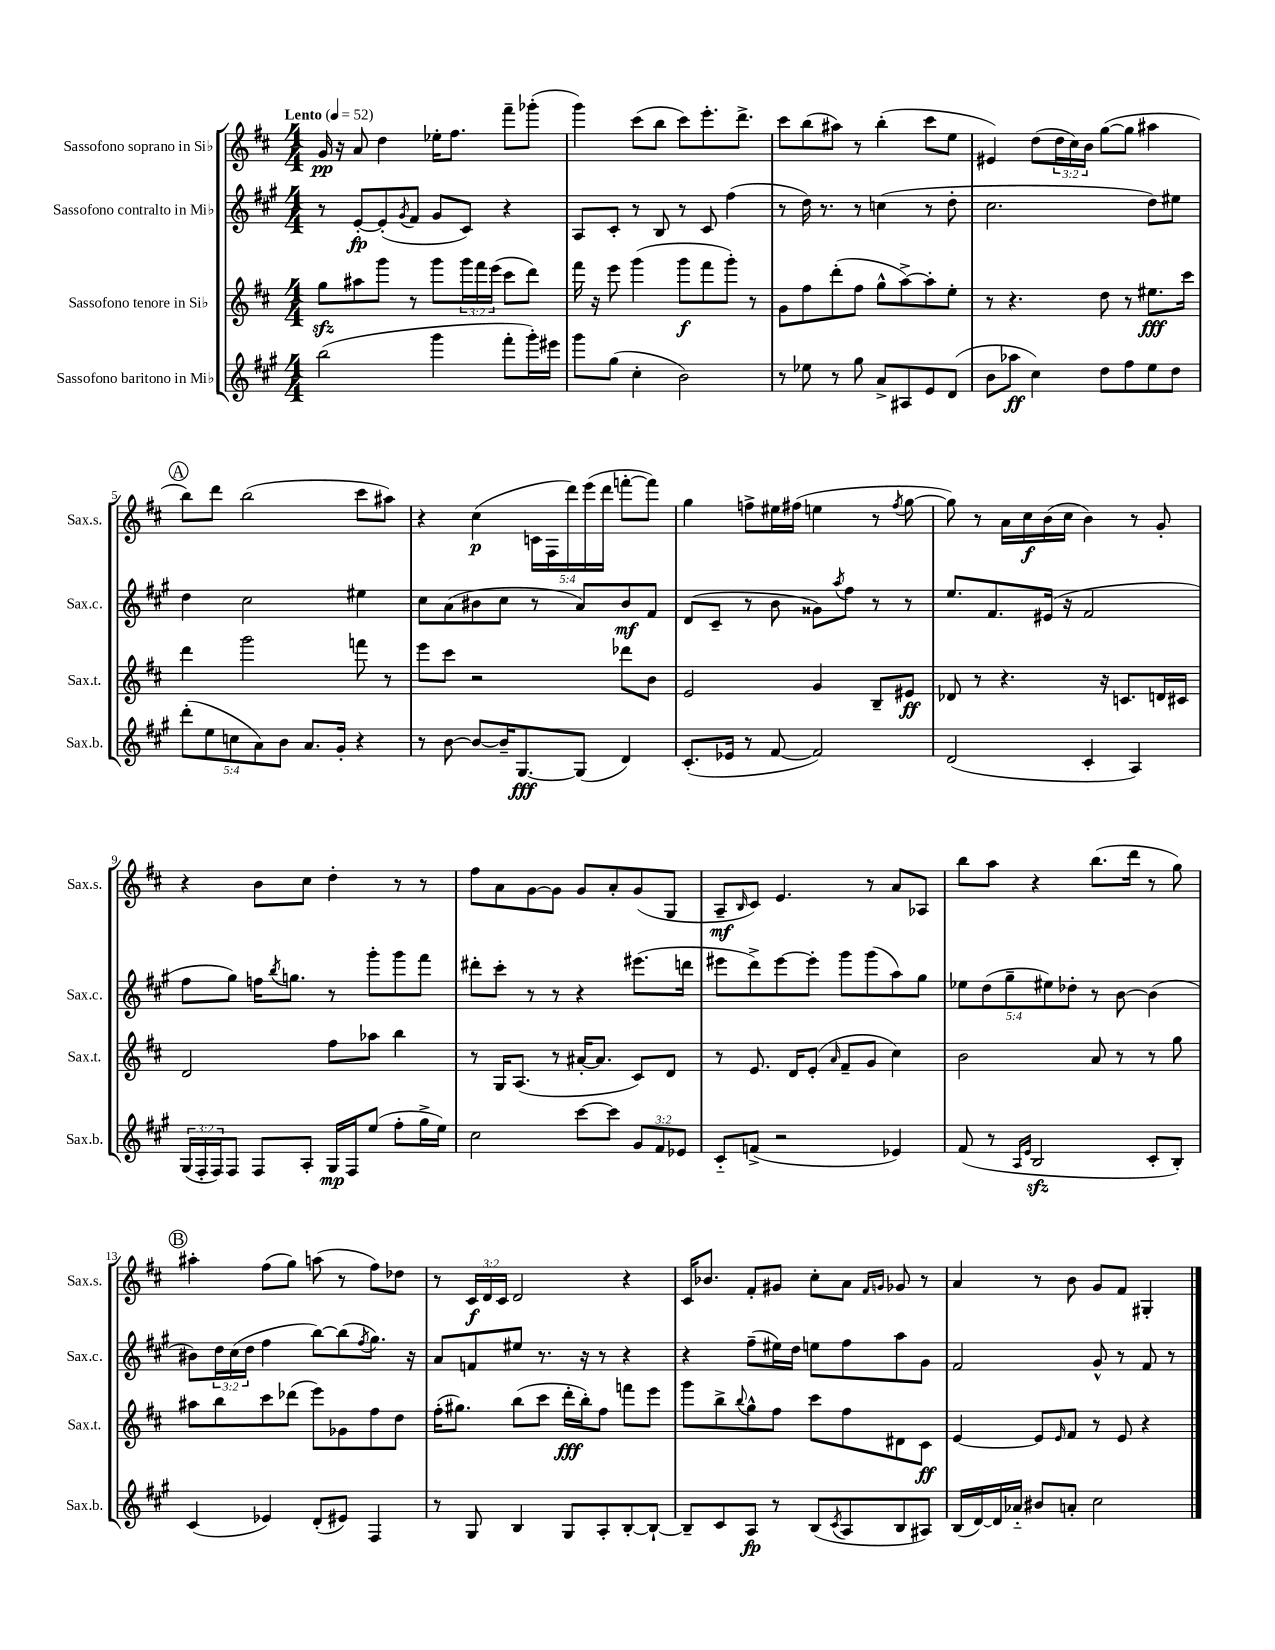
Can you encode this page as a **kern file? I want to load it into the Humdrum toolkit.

**kern	**kern	**kern	**kern
*staff4	*staff3	*staff2	*staff1
*clefG2	*clefG2	*clefG2	*clefG2
*k[f#c#g#]	*k[f#c#]	*k[f#c#g#]	*k[f#c#]
*M4/4	*M4/4	*M4/4	*M4/4
*MM52	*MM52	*MM52	*MM52
(2bb	8gg	8r	16g
.	.	.	16r
.	8aa#	[8e'	8a
.	8ggg	(8e']	4dd
.	.	8qg#	.
.	8r	8f#	.
4ggg#	8ggg	8g#	16ee-'
.	.	.	8.ff#
.	24ggg	8c#)	.
.	24fff#	.	.
.	(24eee	.	.
8fff#'	8ccc#	4r	8fff#~
16ggg#')	8ddd)	.	(8ggg-'
16eee#	.	.	.
=	=	=	=
8ggg#	16fff#	8A	4ggg)
.	16r	.	.
(8gg#	8eee	8c#'	.
4cc#'	(4ggg	8r	(8ccc#
.	.	8B	8bb
2b)	8ggg	8r	8ccc#)
.	8fff#	8c#	8.eee'
.	8ggg')	(4ff#	.
.	.	.	8.ddd^
.	8r	.	.
=	=	=	=
8r	8g	8r	8ccc#
8ee-	8ff#	16dd)	(8bb
.	.	8.r	.
8r	(8ddd'	.	8aa#)
8gg#	8ff#	8r	8r
8a^	8gg^^	(4cc	(4bb'
8A#	[8aa^)	.	.
8e	8aa']	8r	8ccc#
(8d	8ee'	8dd'	8ee
=	=	=	=
8b	8r	2.cc#	4e#)
8aa-	4.r	.	.
4cc#)	.	.	(8dd
.	.	.	24dd
.	.	.	24cc#)
.	.	.	24b
8dd	8dd	.	([8gg
8ff#	8r	.	8gg]
8ee	8.ee#	8dd)	4aa#
8dd	.	8ee#	.
.	16ccc#	.	.
=	=	=	=
(10ddd'	4ddd	4dd	8bb)
10ee	.	.	.
.	.	.	8ddd
10cc	.	.	.
.	2ggg	2cc#	(2bb
10a)	.	.	.
10b	.	.	.
8.a	.	.	.
16g#'	.	.	.
4r	8fff	4ee#	8ccc#
.	8r	.	8aa#)
=	=	=	=
8r	8eee	8cc#	4r
[8b	8ccc#	(8a	.
8b_	2r	8b#	(4cc#
16b~]	.	8cc#	.
[8.G#	.	.	.
.	.	8r	20c
.	.	.	20F#
.	.	.	20ddd)
(8G#]	.	8a)	.
.	.	.	(20eee
.	.	.	20ddd
4d)	8ddd-	8b#	[8fff'
.	8b	8f#	8fff])
=	=	=	=
(8.c#'	2e	(8d	4gg
.	.	8c#~	.
16e-	.	.	.
8r	.	8r	8ff^
[8f#	.	8b	16ee#
.	.	.	(16ff#
2f#])	4g	8g##)	4ee
.	.	8qaa	.
.	.	8ff#	.
.	8B~	8r	8r
.	.	.	8qff#
.	8e#	8r	[8gg
=	=	=	=
(2d	8d-	8.ee	8gg])
.	8r	.	8r
.	.	8.f#	.
.	4.r	.	16a
.	.	.	16cc#
.	.	(16e#	(16b
.	.	16r	16cc#
4c#'	.	2f#	4b)
.	16r	.	.
.	8.c	.	.
4A)	.	.	8r
.	16d	.	8g'
.	16c#	.	.
=	=	=	=
(24G#	2d	8ff#	4r
24F#'	.	.	.
24F#)	.	.	.
8F#	.	8gg#)	.
8F#	.	16ff	8b
.	.	8qbb	.
.	.	8.gg	.
8A'	.	.	8cc#
16G#	8ff#	8r	4dd'
16F#	.	.	.
(8ee	8aa-	8ggg#'	.
8ff#'	4bb	8ggg#	8r
16gg#^	.	8fff#	8r
16ee)	.	.	.
=	=	=	=
2cc#	8r	8ddd#'	8ff#
.	16G	8ccc#'	8a
.	(8.A	.	.
.	.	8r	[8g
.	8r	8r	8g]
[8ccc#	[16a#'	4r	8g
.	8.a#]	.	.
8ccc#]	.	.	8a'
12g#	8c#)	(8.eee#	(8g
12f#	.	.	.
.	8d	.	8G
12e-	.	.	.
.	.	16ddd	.
=	=	=	=
8c#'~	8r	8eee#	8A~
.	.	.	16qqB
(8f^	8.e	8ddd^)	8c#)
2r	.	[8eee#	4.e
.	16d	.	.
.	(8e'	8eee#']	.
.	16qqa	.	.
.	8f#~	8ggg#	.
.	8g	(8ggg#	8r
4e-)	4cc#)	8aa)	8a
.	.	8gg#	8A-
=	=	=	=
(8f#	2b	10ee-	8bb
.	.	(10dd	.
8r	.	.	8aa
.	.	10gg#~	.
16qqA	.	.	.
16qqe	.	.	.
2B	.	.	4r
.	.	10ee#)	.
.	.	10dd-'	.
.	8a	8r	(8.bb
.	8r	[8b	.
.	.	.	16ddd
8c#'	8r	(4b]	8r
8B')	8gg	.	8gg)
=	=	=	=
(4c#	8aa#	8b#)	4aa#'
.	8bb	24dd	.
.	.	(24cc#	.
.	.	24dd	.
4e-)	8ccc#	4ff#	(8ff#
.	(8ddd-	.	8gg)
(8d'	8eee)	[8bb)	(8aa
8e#)	8g-	(8bb]	8r
.	.	8qff#	.
4F#	8ff#	8.gg#)	8ff#)
.	8dd	.	8dd-
.	.	16r	.
=	=	=	=
8r	(16ff#'	8a	8r
.	8.gg#)	.	.
8G#	.	8f	24c#
.	.	.	24d
.	.	.	24c#
4B	(8bb	8ee#	2d
.	8ccc#	8.r	.
8G#	16ddd'	.	.
.	16bb')	16r	.
8A'	8ff#	8r	.
[8B'	8fff	4r	4r
8B`_	8eee	.	.
=	=	=	=
8B~]	8ggg	4r	16c#
.	.	.	8.b-
8c#	8bb^	.	.
.	8qqbb	.	.
8A	8gg^^	(8ff#~	8f#'
8r	8ff#	16ee#)	8g#
.	.	16dd	.
(8B	8ccc#	8ee	8cc#'
8qc#	.	.	.
8A	8ff#	8ff#	8a
.	.	.	16qqf#
.	.	.	16qqg
8B	8d#	8aa	8g-
8A#)	8c#	8g#	8r
=	=	=	=
(16B	[4e	2f#	4a
[16d)	.	.	.
16d]	.	.	.
16a-'~	.	.	.
8b#	8e]	.	8r
.	16qqe	.	.
8a'	8f#	.	8b
2cc#	8r	8g#^^	8g
.	8e	8r	8f#
.	4r	8f#	4G#'
.	.	8r	.
==	==	==	==
*-	*-	*-	*-
